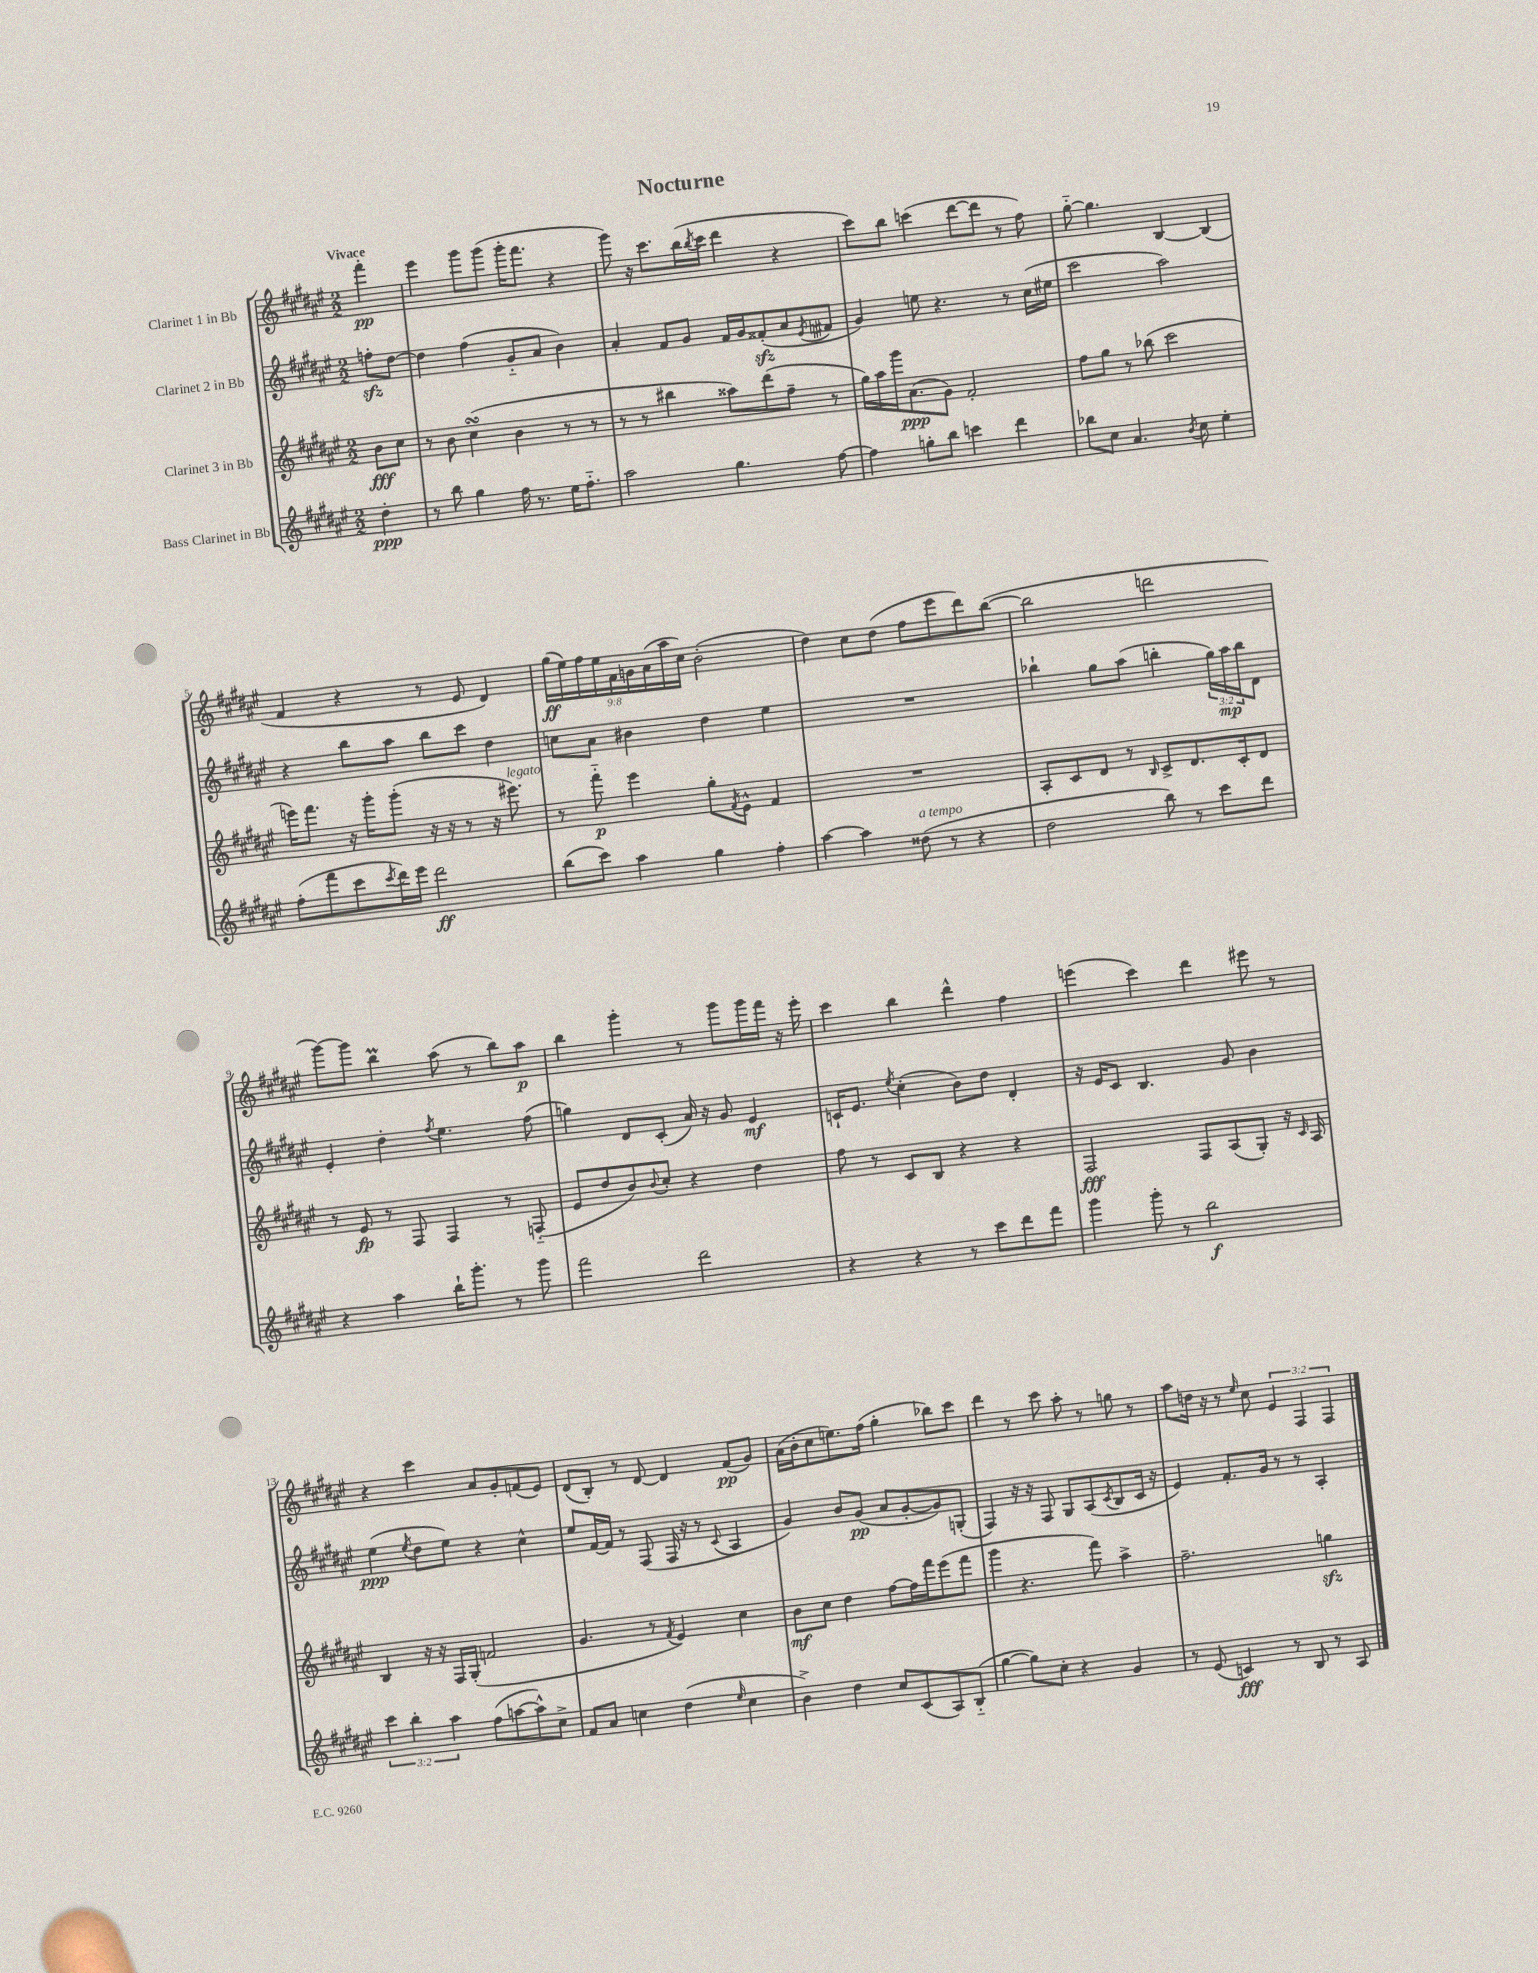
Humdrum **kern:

**kern	**kern	**kern	**kern
*staff4	*staff3	*staff2	*staff1
*clefG2	*clefG2	*clefG2	*clefG2
*k[f#c#g#d#a#e#]	*k[f#c#g#d#a#e#]	*k[f#c#g#d#a#e#]	*k[f#c#g#d#a#e#]
*M2/2	*M2/2	*M2/2	*M2/2
4dd#'\	8b\L	8ff'\L	4fff#'\
.	8cc#\J	[8dd#\J	.
=	=	=	=
8r	8r	4dd#\]	4eee#\
8bb\	8b\	.	.
4gg#\	(4cc#\	(4ff#\	8ggg#\L
.	.	.	(8ggg#\J
16ff#\	4b\	8g#'~/L	16ggg#'\LK
8.r	.	.	8.fff#\J
.	.	8a#/J	.
16ee#\LK	8r	4b\)	4r
8.ff#'~\J	.	.	.
.	8r	.	.
=	=	=	=
2aa#\	8r	4a#'/	8ggg#\)
.	8r	.	16r
.	.	.	8.ccc#\L
.	4bb#\	8f#/L	.
.	.	8g#/J	(16bb\L
.	.	.	8qbb/
.	.	.	16ccc#\JJ
4.gg#\	8aa##\L)	16f#/LL	4ddd#\
.	.	16g#/J	.
.	(8ddd#\	(8f##'/	.
.	8ff#~\J	8a#/	4r
.	.	8qe#/	.
[8ff#\	8r	8f#/J	.
=	=	=	=
4ff#\]	16gg#\LL)	4g#/)	8ccc#\L)
.	16aa#\	.	.
.	16ggg#\J	.	8bb\J
.	(8.a#\	.	.
8gg'\L	.	8ee\	(4ccc\
8bb\J	8g#\J)	4.r	.
4ccc\	2f#'/	.	[8ddd#\L
.	.	.	8ddd#\]J
4ddd#\	.	8r	8r
.	.	(16cc#\LL	8ff#\)
.	.	16ee#\JJ	.
=	=	=	=
8bb-\L	8ff#\L	2ccc#\	[8gg#'~\
8cc#\J	8gg#\J	.	4.gg#\]
4.a#/	8r	.	.
.	(8bb-\	.	.
.	2ccc#\	2aa#\)	[4B/
8qb/	.	.	.
8cc#\	.	.	.
4ee#'\	.	.	(4B/]
=	=	=	=
(8ff#'\L	16eee\LK)	4r	4f#/
.	8.fff#\J	.	.
8fff#\	.	.	.
8ccc#\	16r	8bb\L	4r
.	16ggg#'\LK	.	.
8qccc#/	.	.	.
16ddd#\L)	(8ggg#'\J	8aa#\J	.
16eee#\JJ	.	.	.
2ddd#\	16r	8bb\L	8r
.	16r	.	.
.	8r	8ccc#\J	8e#/
.	16r	4dd#\	4d#/)
.	8.eee#\)	.	.
=	=	=	=
(8bb\L	8r	8cc\L	(18gg#\LL
.	.	.	18ee#\)
.	.	.	18ff#\
8ccc#\J)	8fff#'~\	8a#\J	.
.	.	.	18ee#\
.	.	.	18f#\
4aa#\	4eee#\	4b#\	.
.	.	.	18g\
.	.	.	(18a#\
.	.	.	18aa#\
.	.	.	18cc#\JJ)
4gg#\	8gg#'\L	4dd#\	(2b'\
.	8qf#/	.	.
.	8e#^^\J	.	.
4ff#'\	4f#/	4ee#\	.
=	=	=	=
[4aa#\	1r	1r	4dd#\)
4aa#\]	.	.	8cc#\L
.	.	.	(8dd#\J
(8dd##\	.	.	8ff#\L
8r	.	.	8eee#\
4r	.	.	8ddd#\)
.	.	.	([8bb\J
=	=	=	=
2dd#\	8A#'/L	4bb-`\	2bb\]
.	8c#/	.	.
.	8d#/J	8gg#\L	.
.	8r	(8aa#\J	.
.	16qqB/	.	.
8bb\)	8c#^/L	4bb'\	2ddd\
8r	8.d#/	.	.
8ccc#\L	.	24gg#\LL)	.
.	.	24aa#\	.
.	16c#'/k	.	.
.	.	24bb\J	.
8ddd#\J	8d#/J	8d#\J	.
=	=	=	=
4r	8r	4e#'/	[8ggg#\L)
.	8e#/	.	8ggg#\]J
4aa#\	8r	4dd#'\	4bb\
.	8F#/	.	.
.	.	8qff#/	.
16bb`\LK	4F#/	4.ee#\	(8aa#\
8.ggg#'\J	.	.	.
.	.	.	8r
8r	8r	.	8bb\L)
8ggg#\	(8F'~/	(8ff#\	8aa#\J
=	=	=	=
2fff#\	8e#/L	4gg\)	4bb\
.	8dd#/	.	.
.	8b/)	8d#/L	4ggg#'\
.	8qqb/	.	.
.	8cc#'/J	(8c#'/J	.
2ddd#\	4r	16a#/)	8r
.	.	16r	.
.	.	8g#/	8ggg#\L
.	4dd#\	4e#/	16ggg#\L
.	.	.	16fff#\JJ
.	.	.	16r
.	.	.	16eee#'\
=	=	=	=
4r	8ff#\	16c`/LK	4ccc#\
.	.	8.e#/J	.
.	8r	.	.
.	.	8qee#/	.
4r	8c#/L	(4cc#'\	4bb\
.	8B/J	.	.
8r	4r	8b\L)	4ddd#^^\
8ccc#\L	.	8dd#\J	.
8ddd#\	4r	4d#'/	4ff#\
8fff#\J	.	.	.
=	=	=	=
4ggg#\	2F#/	16r	(4eee\
.	.	16e#/LK	.
.	.	8c#/J	.
8ggg#'\	.	4.B/	4ccc#\)
8r	.	.	.
2bb\	8F#/L	.	4ddd#\
.	(8A#/	8g#/	.
.	8G#'/J)	4b\	8eee#\
.	16r	.	8r
.	16qqc#/	.	.
.	16A#/	.	.
=	=	=	=
6ccc#\	4B/	(4ee#\	4r
6bb'\	.	.	.
.	.	8qee#/	.
.	16r	8dd#\L	4ccc#\
.	16r	.	.
6aa#\	.	.	.
.	16F#/LL	8ee#\J)	.
.	(16G#'/JJ	.	.
(8ff#\L	2f/	4r	8a#/L
[8aa\	.	.	8g#'/
8aa^^\])	.	4cc#^^\	(8f/
8cc#^\J	.	.	8e#/J)
=	=	=	=
8f#/L	4.g#/	8ee#/L	(8d#/L
8a#/J	.	[16f#/L	8B'/J)
.	.	16f#/]JJ	.
4cc\	.	8r	8r
.	8r	(8F#/	[8d#/
.	8qf#/	.	.
(4dd#\	4e#/)	16F#/	4d#/]
.	.	16r	.
.	.	8r	.
16qqee#/	.	8qqc#/	.
4cc\	4cc#\	4A#/	(8f#/L
.	.	.	8g#/J)
=	=	=	=
4b^\)	8b\L	4g#/)	(16a#\LL
.	.	.	16b'\J
.	8cc#\J	.	8cc#\
4dd#\	4dd#\	8b/L	8.ee\)
.	.	(8g#/J	.
.	.	.	(16ff#\Jk
8cc#/L	[8ff#\L	8a#/L	4gg#'\
(8c#/	16ff#\]L	[8g#'/	.
.	16fff#\J	.	.
8A#/)	(8eee#\	8g#/])	8bb-\L)
(8B'~/J	8fff#\J	(8G'/J	8ccc#\J
=	=	=	=
[4gg#\	4ggg#\	4F#/)	4ddd#\
8gg#\]L)	4.r	16r	8r
.	.	16r	.
8cc#'\J	.	8F#/	8ccc#\
4r	.	8G#/L	8aa#'\
.	8fff#\)	(8A#/	8r
.	.	8qc#/	.
4g#/	4aa#^\	8B/	8gg\
.	.	16c#/Jk	8r
.	.	16r	.
=	=	=	=
8r	2.ff#~\	4e#/)	8aa#\L
(8e#/	.	.	16dd\Jk
.	.	.	16r
4c/)	.	8.f#'/L	8r
.	.	.	16qqee#/
.	.	.	8cc#\
.	.	16g#/Jk	.
8r	.	8r	6e#/
8B/	.	8r	.
.	.	.	6F#/
8r	4gg\	4A#'/	.
.	.	.	6F#/
8A#/	.	.	.
==	==	==	==
*-	*-	*-	*-
